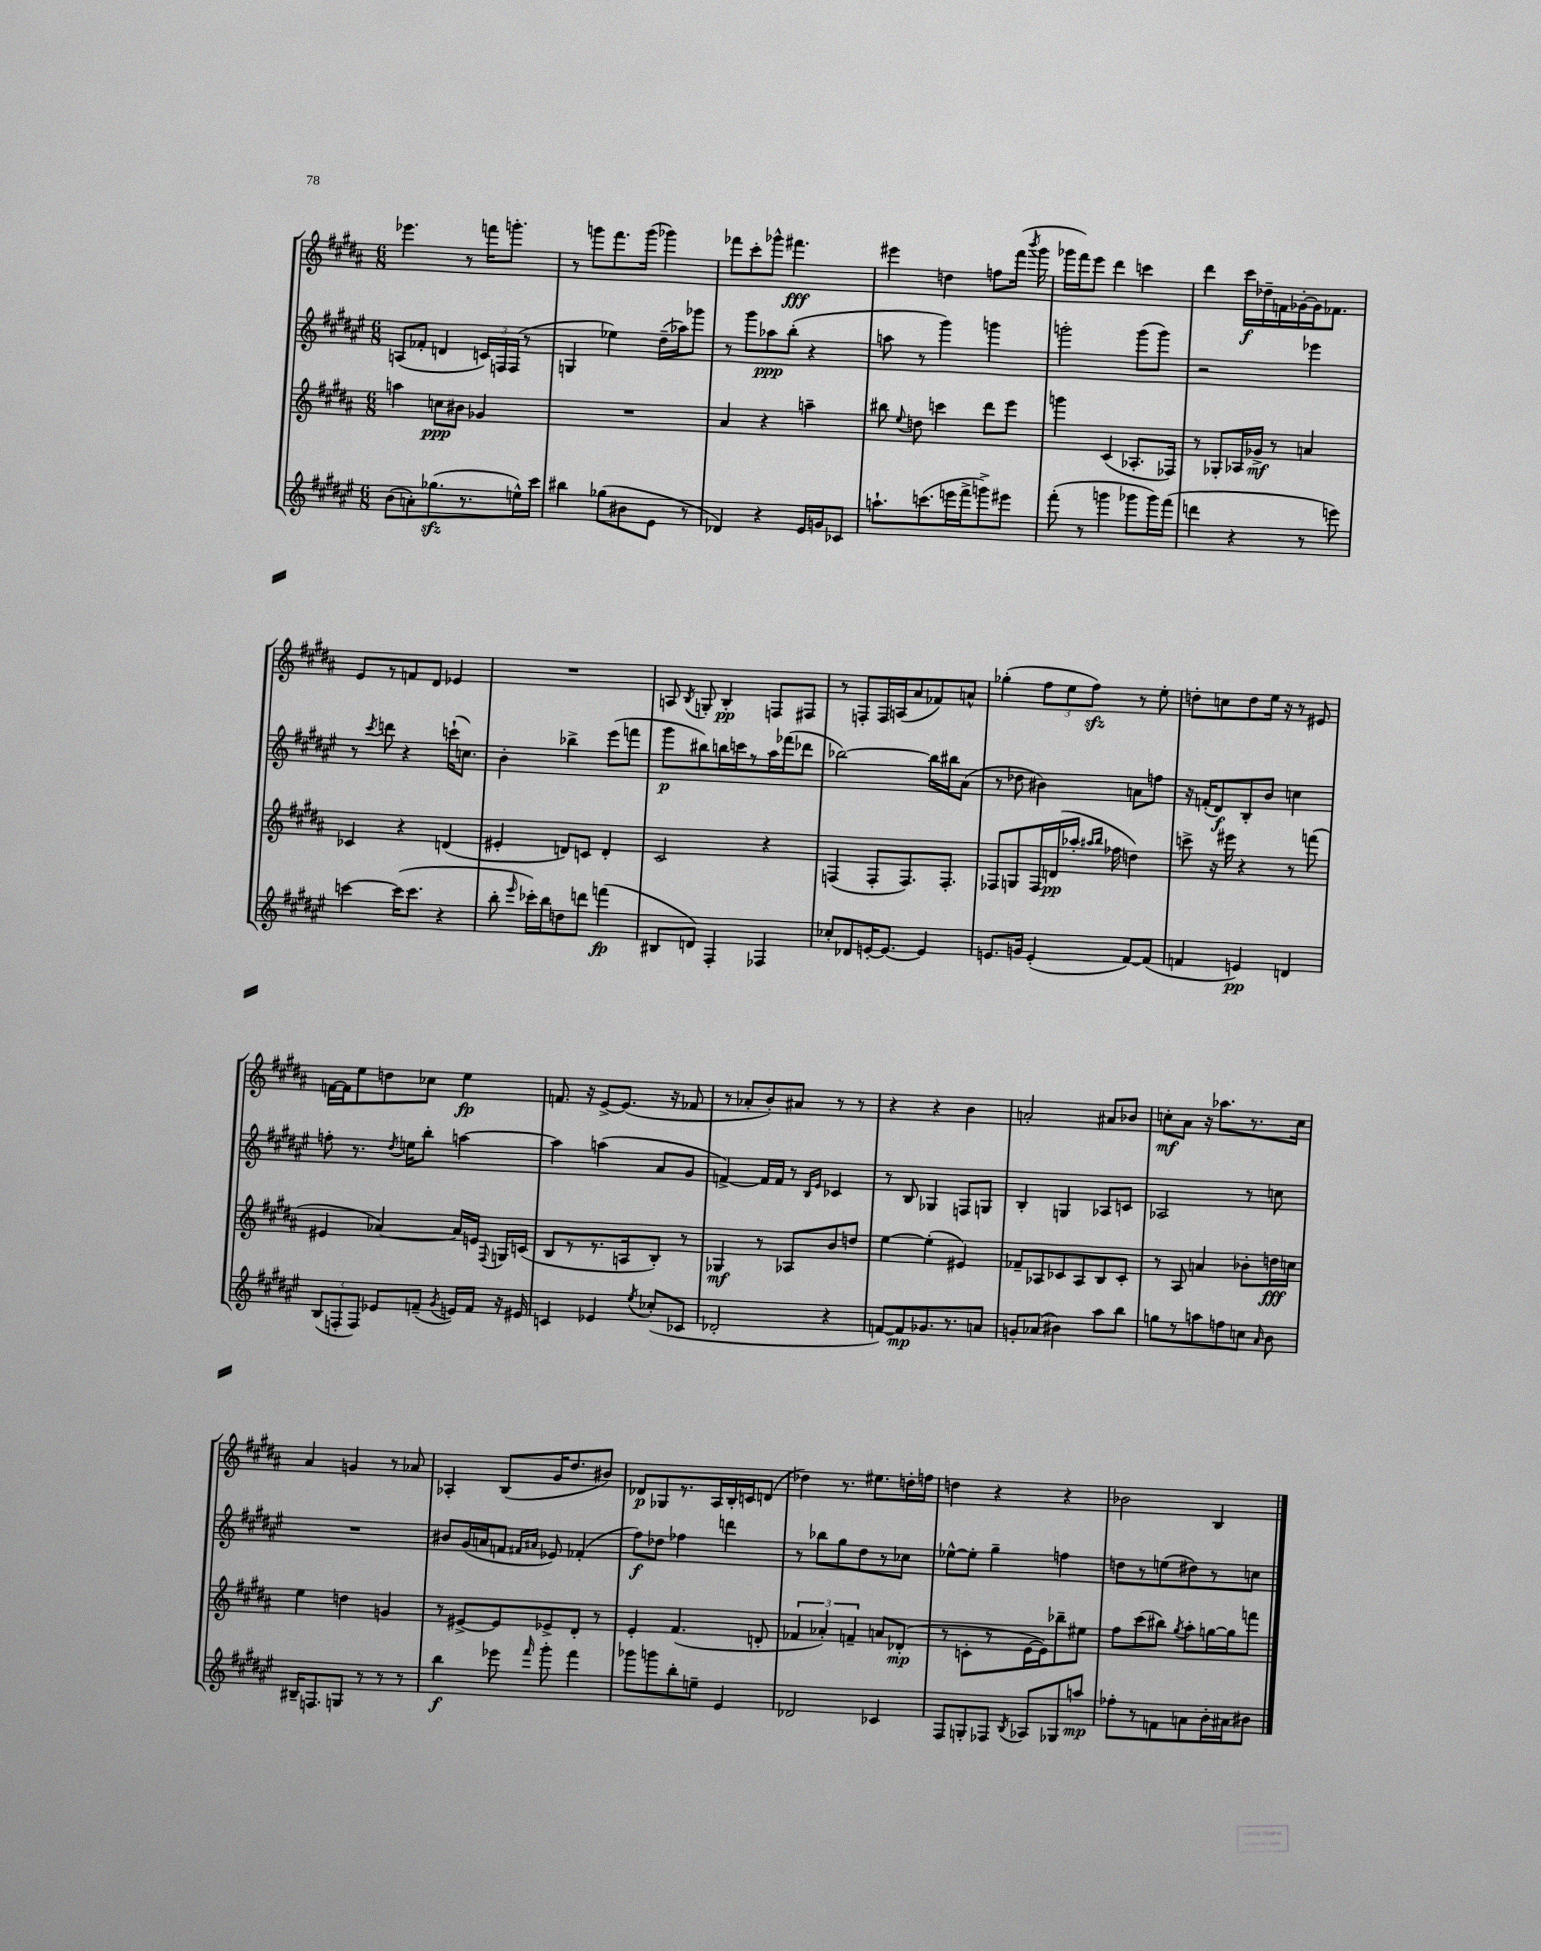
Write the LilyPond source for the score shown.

<<
\new StaffGroup <<
\new Staff = "s0" {
    \clef treble \key b \major \numericTimeSignature \time 6/8
    \autoBeamOff ees'''4. r8 f'''16[ g'''8.]-. |
    r8 g'''8[ fis'''8. g'''16]( ges'''4) |
    fes'''8[ cis'''8-. ges'''8]-^ fis'''4.\fff |
    eis'''4 d''4 f''8[ fis'''16]( \acciaccatura { b'''8 } gis'''16 |
    ges'''16[ fis'''16) e'''8] dis'''4 c'''4 |
    dis'''4 cis'''16[\f des''16-- f'16 ges'16~-. ges'16 fes'8.] |
    e'8[ r8 f'8 dis'8] ees'4 |
    R2. |
    a8 \acciaccatura { b8 } g8-. b4-.\pp f8[ fis8] |
    r8 f8[-. f16 a16( ais'8 fes'8) a'8]-^ |
    ges''4-.( \tuplet 3/2 { fis''8[ e''8 fis''8]\sfz) } r8 e''8-. |
    d''8[-. c''8 d''8 e''16] r16 r8 eis'8 |
    f'16[~ f'16 e''8 d''8 ces''8] e''4\fp |
    f'8. r16 e'8[~-> e'8.]( r16 fes'8 |
    r8 aes'8[-. b'8-.) ais'8] r8 r8 |
    r4 r4 b'4 |
    a'2-. ais'8[ bes'8] |
    c''8[-.\mf ais'8] r16 aes''8.[ r8. c''16] |
    ais'4 g'4 r8 aes'8 |
    aes4-. b8[( gis'16 dis''8. bis'8]) |
    des'8[\p ges8 r8. ais16 b16-. c'16 d'8]( |
    des''4) r8. eis''8.[ d''16-. f''16] |
    d''4 r4 r4 |
    bes'2 b4 \bar "|." |
}
\new Staff = "s1" {
    \clef treble \key fis \major \numericTimeSignature \time 6/8
    \autoBeamOff a8[( fes'8]-. d'4 \tuplet 3/2 { c'16[) f16 f16]( } r8 |
    g4 ees''4) dis''16[--( aes''16) ges'''8] |
    r8 gis'''8[ aes''8\ppp b''8]-.( r4 |
    a''8 r8 gis'''4) g'''4 |
    g'''2-. g'''8[( g'''8]) |
    r2 ees'''4 |
    r8 \acciaccatura { cis'''8 } d'''8 r4 c'''16[-!( c''8.]) |
    b'4-. bes''4-> eis'''8[( f'''8] |
    gis'''8[\p bis''8) b''16 c'''16 r8 ais''16 fes'''16( des'''8] |
    bes''2~) bes''16[ bis''16 ais'8]( |
    r8 des''8 bis'4) a'8[ f''8] |
    r16 f'16[-.( dis'8\f) b8-. b'8] c''4 |
    f''8-. r8. \acciaccatura { dis''8 } e''16[ b''8]-. a''4~ |
    a''4 a''4( ais'8[ gis'8] |
    f'4~->) f'16[ f'16] r8 \grace { b16[ eis'16] } ces'4 |
    r8 b8 ges4 f8[ g8] |
    b4-. g4 aes8[ c'8] |
    aes2 r8 c''8 |
    R2. |
    bis'8[ gis'16( a'16 f'8] \grace { fis'16[ ais'16] } ees'8) fes'4-.( |
    fis''8[\f) des''8] fes''4 d'''4 |
    r8 bes''8[ gis''8 dis''8 r8 ces''8] |
    ees''8[~-^ ees''8]-. gis''4-- f''4 |
    d''8[ r8 e''8( dis''8) r8 c''8] \bar "|." |
}
\new Staff = "s2" {
    \clef treble \key b \major \numericTimeSignature \time 6/8
    \autoBeamOff a''4 c''8[\ppp bis'8] ges'4 |
    R2. |
    ais'4 r4 a''4-- |
    bis''8 \appoggiatura { e''8 } d''8 c'''4 dis'''8[ e'''8] |
    g'''4 cis'4( aes8.[-. fes16]) |
    r8 ges8[-. aes16 ges'16]->\mf r8 a'4 |
    ces'4 r4 d'4( |
    eis'4-. d'8[) c'8] d'4-. |
    cis'2 r4 |
    f4( f8[-. f8.) f8.]-. |
    fes8[ g8 fes16 d'16\pp( aes''16]-. \grace { ais''16[ b''16] } fes''16 d''4) |
    c'''8-> r16 eis'''16 r4 r8 f'''8( |
    eis'4 aes'4~) aes'16[ e'16] \appoggiatura { fis8 } g16[ c'16]( |
    b8[ r8 r8. a16 b8]-.) r8 |
    ges4\mf r8 aes8[ b'8 d''8] |
    e''4~ e''4-.( eis'4) |
    fes'8[-- aes8 ces'8 aes8 b8 ces'8]-. |
    r8 ais8 a'4 bes'8[-. d''16\fff c''16] |
    e''4 d''4 g'4 |
    r8 eis'8[~-> eis'8 ees'8-> dis'8]-. r8 |
    e'4-. fis'4.( d'8-. |
    \tuplet 3/2 { fes'4 aes'4-.) f'4-- } a'8[ des'8]-.\mp( |
    r8 c'8[-. r8 e'16~ e'16) bes''8-- eis''8] |
    fis''8[ cis'''8( bis''8]) \acciaccatura { gis''8 } ais''8[-. g''16~ g''16 f'''8] \bar "|." |
}
\new Staff = "s3" {
    \clef treble \key fis \major \numericTimeSignature \time 6/8
    \autoBeamOff b'8[( a'8-.) ges''8.\sfz( r8. e''16-^) cis'''16] |
    bis''4 ges''8[( bis'8 eis'8] r8 |
    des'4) r4 eis'16[ g'16 ces'8] |
    a''8.[-! c'''8.( e'''16 fis'''16-> g'''8->) eis'''8] |
    fis'''8-.( r8 g'''4 ges'''8[ ges'''16) fis'''16]( |
    d'''4 r4 r8 e'''8) |
    c'''4~ c'''16[( c'''8.] r4 |
    b''8-. \grace { eis'''16 } ces'''16[-.) b''16 d''8 d'''8] f'''4\fp( |
    bis8[ d'8]) fis4-. fes4 |
    ces''8[-. des'8 e'16~-. e'8.]~ e'4 |
    e'8.[ g'16] e'4-.( fis'8[~) fis'8]( |
    f'4 e'4\pp) d'4 |
    \tuplet 3/2 { b8[( f8-. f8]) } ees'8[ f'8]--( \acciaccatura { gis'8 } e'16[) f'16] r16 eis'16 |
    c'4 ees'4 \acciaccatura { eis''8 } ces''8[-.( ces'8] |
    des'2-. r4 |
    f'8[~) f'8\mp ges'8. r8. a'8] |
    g'8[-. aes'8]( bis'4) ais''8[ b''8] |
    g''8[ r8 a''8 f''8 c''8] \grace { ais'16 } b'8 |
    bis16[-- f8. g8] r8 r8 r8 |
    b''4\f ees'''8 \grace { fis'''16 } gis'''8-. fis'''4 |
    ges'''8[ g'''8 b''8-. e''8]-- eis'4 |
    des'2 ces'4 |
    fis8[ g8-. fes8] \acciaccatura { b8 } aes8[ ges8 a''8]\mp |
    fes''8[-. r8 f'8 a'8 b'16-. ais'16 bis'8] \bar "|." |
}
>>
>>
\layout { \context { \Score \remove "Bar_number_engraver" } }
